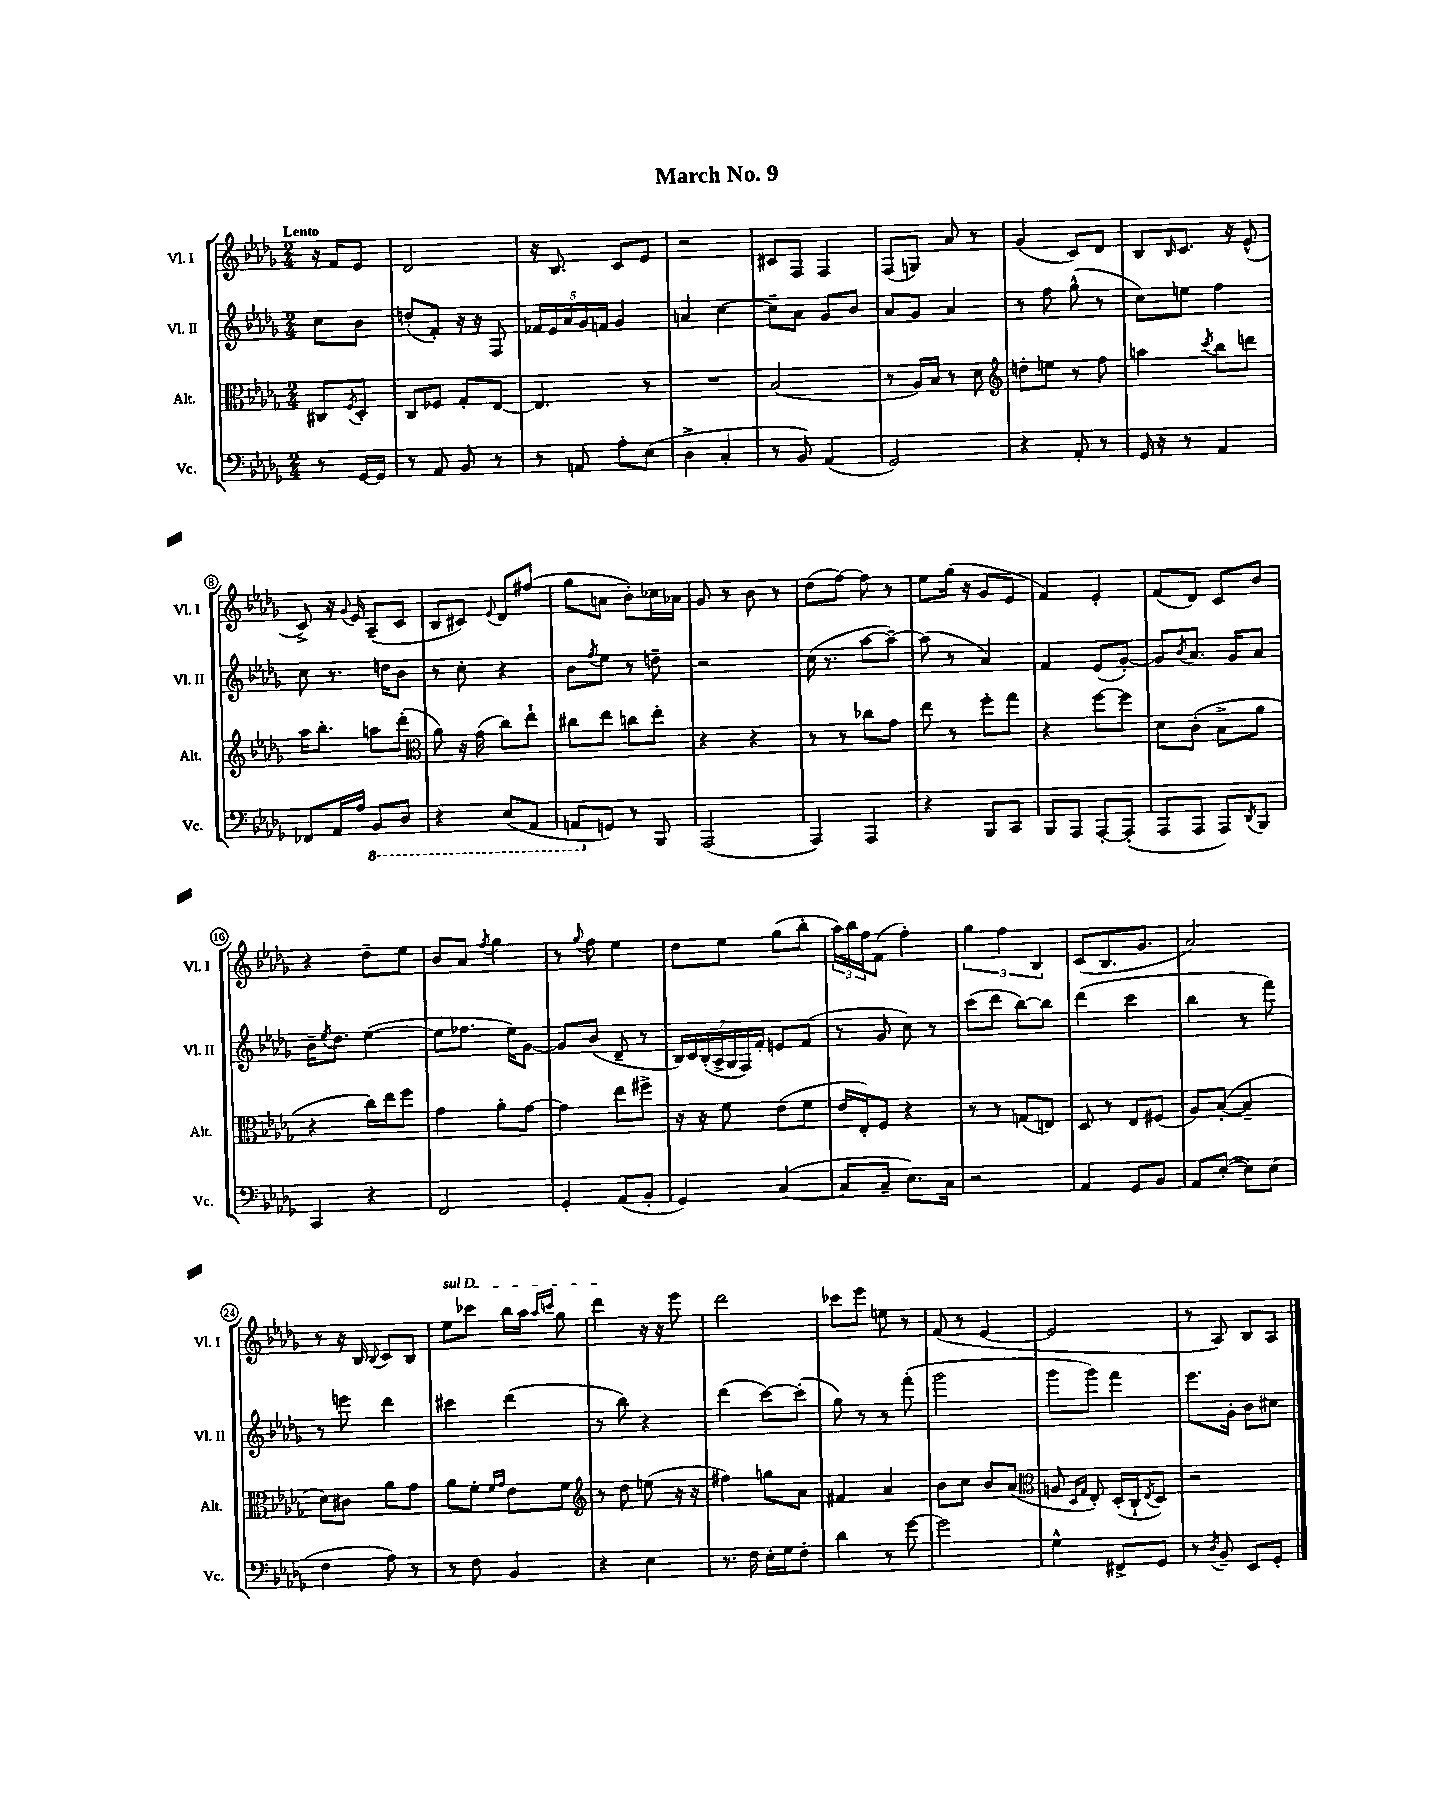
\header { title = "March No. 9" }
<<
\new StaffGroup <<
\new Staff = "s0" \with { instrumentName = "Vl. I" shortInstrumentName = "Vl. I" } {
    \clef treble \key des \major \numericTimeSignature \time 2/4 \partial 4 \tempo "Lento"
    r16 f'16 ees'8 |
    des'2 |
    r16 bes8. c'8 ees'8 |
    r2 |
    cis'8 f8 f4 |
    f8( g8) aes'8 r8 |
    ges'4( c'8) des'8 |
    bes8 \grace { bes16 } c'8. r16 ees'8-^( |
    c'8->) r16 \appoggiatura { ges'8 } ees'16 aes8--( c'8 |
    bes8 cis'8) \appoggiatura { ees'8 } des'8 fis''8( |
    ges''8 a'8 bes'8-.) ces''16 aes'16 |
    ges'8 r8 bes'8 r8 |
    des''8( f''8~) f''8 r8 |
    ees''8 ges''16( r16 ges'8 ees'8 |
    f'4) ees'4-. |
    f'8( des'8) c'8 bes'8 |
    r4 des''8-- ees''8 |
    bes'8 aes'8 \acciaccatura { f''8 } ges''4 |
    r8 \appoggiatura { ges''8 } f''8 ees''4 |
    des''8 ees''8 ges''8( bes''8-. |
    \tuplet 3/2 { aes''16) bes''16 f''16 } f'8( f''4-.) |
    \tuplet 3/2 { ges''4 f''4 bes4 } |
    c'8( bes8. ges'8. |
    aes'2) |
    r8 r16 bes16 \appoggiatura { bes8 } c'8 bes8 |
    \once \override TextSpanner.bound-details.left.text = \markup { \italic "sul D" } ees''8\startTextSpan ces'''8 bes''16 aes''16 \grace { aes''16 c'''16 } ges''8 |
    des'''4\stopTextSpan r16 r16 ees'''8 |
    des'''2 |
    ces'''8 ees'''8 e''8 r8 |
    f'8( r8 ees'4~ |
    ees'2 |
    r8 aes8) bes8 aes8 \bar "|." |
}
\new Staff = "s1" \with { instrumentName = "Vl. II" shortInstrumentName = "Vl. II" } {
    \clef treble \key des \major \numericTimeSignature \time 2/4 \partial 4
    c''8 bes'8 |
    d''8-.( f'8-.) r16 r16 f8 |
    \tuplet 5/4 { fes'16 ees'16 aes'16 ges'16 f'16 } ges'4 |
    a'4 c''4~ |
    c''8-- aes'8 ges'8 bes'8 |
    aes'8 ges'8 aes'4 |
    r8 f''8 ges''8-^( r8 |
    c''8) e''8 f''4 |
    c''8 r8. d''16 bes'8 |
    r8 c''8-. r4 |
    bes'8 \acciaccatura { f''8 } ees''8 r8 d''8-- |
    r2 |
    c''16( r8. aes''8~ aes''8~--) |
    aes''8( r8 aes'4) |
    f'4 ees'8( ges'8~-.) |
    ges'8 \acciaccatura { bes'8 } aes'8. ges'16 aes'8 |
    bes'16-- \acciaccatura { ees''8 } des''8. ees''4~( |
    ees''8 fes''8. ees''16) ges'8~ |
    ges'8 bes'8( des'8-- r8 |
    \tuplet 7/4 { bes16) c'16 bes16-.( aes16-> ges16 f16) f'16-. } e'8 f'8( |
    r8 ges'8 c''8) r8 |
    c'''8( des'''8 bes''8~) bes''8 |
    des'''4( c'''4 |
    bes''4 r8 f'''8) |
    r8 e'''8 des'''4 |
    cis'''4 des'''4( |
    r8 bes''8) r4 |
    des'''4( c'''8~) c'''8-.( |
    ges''8) r8 r8 f'''8-.( |
    ges'''2 |
    ges'''8 ges'''8) f'''4 |
    ees'''8. ges'16-. bes'8 cis''8 \bar "|." |
}
\new Staff = "s2" \with { instrumentName = "Alt." shortInstrumentName = "Alt." } {
    \clef alto \key des \major \numericTimeSignature \time 2/4 \partial 4
    cis8 \acciaccatura { f8 } des8-. |
    c8 fes8 ges8-. ees8~ |
    ees4. r8 |
    R2 |
    bes2( |
    r8 aes16) bes16 r8 des'8 |
    \clef treble d''8-. e''8 r8 f''8 |
    a''4 \acciaccatura { c'''8 } bes''8 d'''8 |
    aes''16 bes''8.-. a''8 des'''8-.( |
    \clef alto aes'8) r16 ges'16( c''8) ees''8-! |
    cis''8 ees''8 c''8 ees''8-. |
    r4 r4 |
    r8 r8 ces''8 ges'8 |
    ees''8 r8 f''8-. ges''8 |
    r4 f''8~ f''8 |
    des'8 c'8-.( bes8-> aes'8 |
    r4 c''16) ees''16 f''8 |
    ges'4 aes'8-. ges'8~ |
    ges'4 ees''8 fis''8-> |
    r16 r16 f'8 ees'8( f'8 |
    ees'16 ees16-.) f8 r4 |
    r8 r8 g8( e8) |
    des8 r8 ees8 fis8( |
    aes8) bes8~-.( bes4-- |
    des'8) cis'8 aes'8 ges'8 |
    aes'8 f'8-. \grace { f'16 ges'16 } ees'8 f'8 |
    \clef treble r8 des''8 e''8( r16 r16 |
    fis''4) g''8 aes'8 |
    fis'4 aes'4 |
    bes'8 c''8 bes'8 aes'8( |
    \clef alto a8 \grace { des16 ges16 } ees8-.) des16-.( c16-! \acciaccatura { ees8 } des8) |
    r2 \bar "|." |
}
\new Staff = "s3" \with { instrumentName = "Vc." shortInstrumentName = "Vc." } {
    \clef bass \key des \major \numericTimeSignature \time 2/4 \partial 4
    r8 ges,16~ ges,16 |
    r8 aes,8 bes,8 r8 |
    r8 a,8 aes8-. ees8( |
    des4-> c4-. |
    r8 bes,8) aes,4( |
    ges,2) |
    r4 aes,8-. r8 |
    ges,16 r16 r8 aes,4 |
    fes,8 aes,16 aes16 \ottava #-1 bes,,8 des,8 |
    r4 ees,8( aes,,8 |
    a,,8 \ottava #0 g,8) r8 bes,,8 |
    aes,,2( |
    aes,,4) aes,,4 |
    r4 bes,,8 c,8 |
    bes,,8 aes,,8 aes,,8~-. aes,,8-.( |
    aes,,8 aes,,8 aes,,8) \acciaccatura { des,8 } bes,,8 |
    c,4 r4 |
    f,2 |
    ges,4-. aes,8( bes,8-. |
    ges,4) c4~( |
    c8 c8-- ees8.) c16 |
    r2 |
    aes,4 ges,8 bes,8 |
    aes,8 ees8~-.( ees8) ees8( |
    f4 aes8) r8 |
    r8 f8 bes,4 |
    r4 ees4 |
    r8. f16 ees16-. ges16 f8-. |
    des'4 r8 ges'8~ |
    ges'2 |
    ges4-^ fis,8-> ges,8 |
    r8 \acciaccatura { des8 } bes,8-- ees,8 ges,8-. \bar "|." |
}
>>
>>
\layout { \context { \Score \override BarNumber.stencil = #(make-stencil-circler 0.1 0.3 ly:text-interface::print) } }
